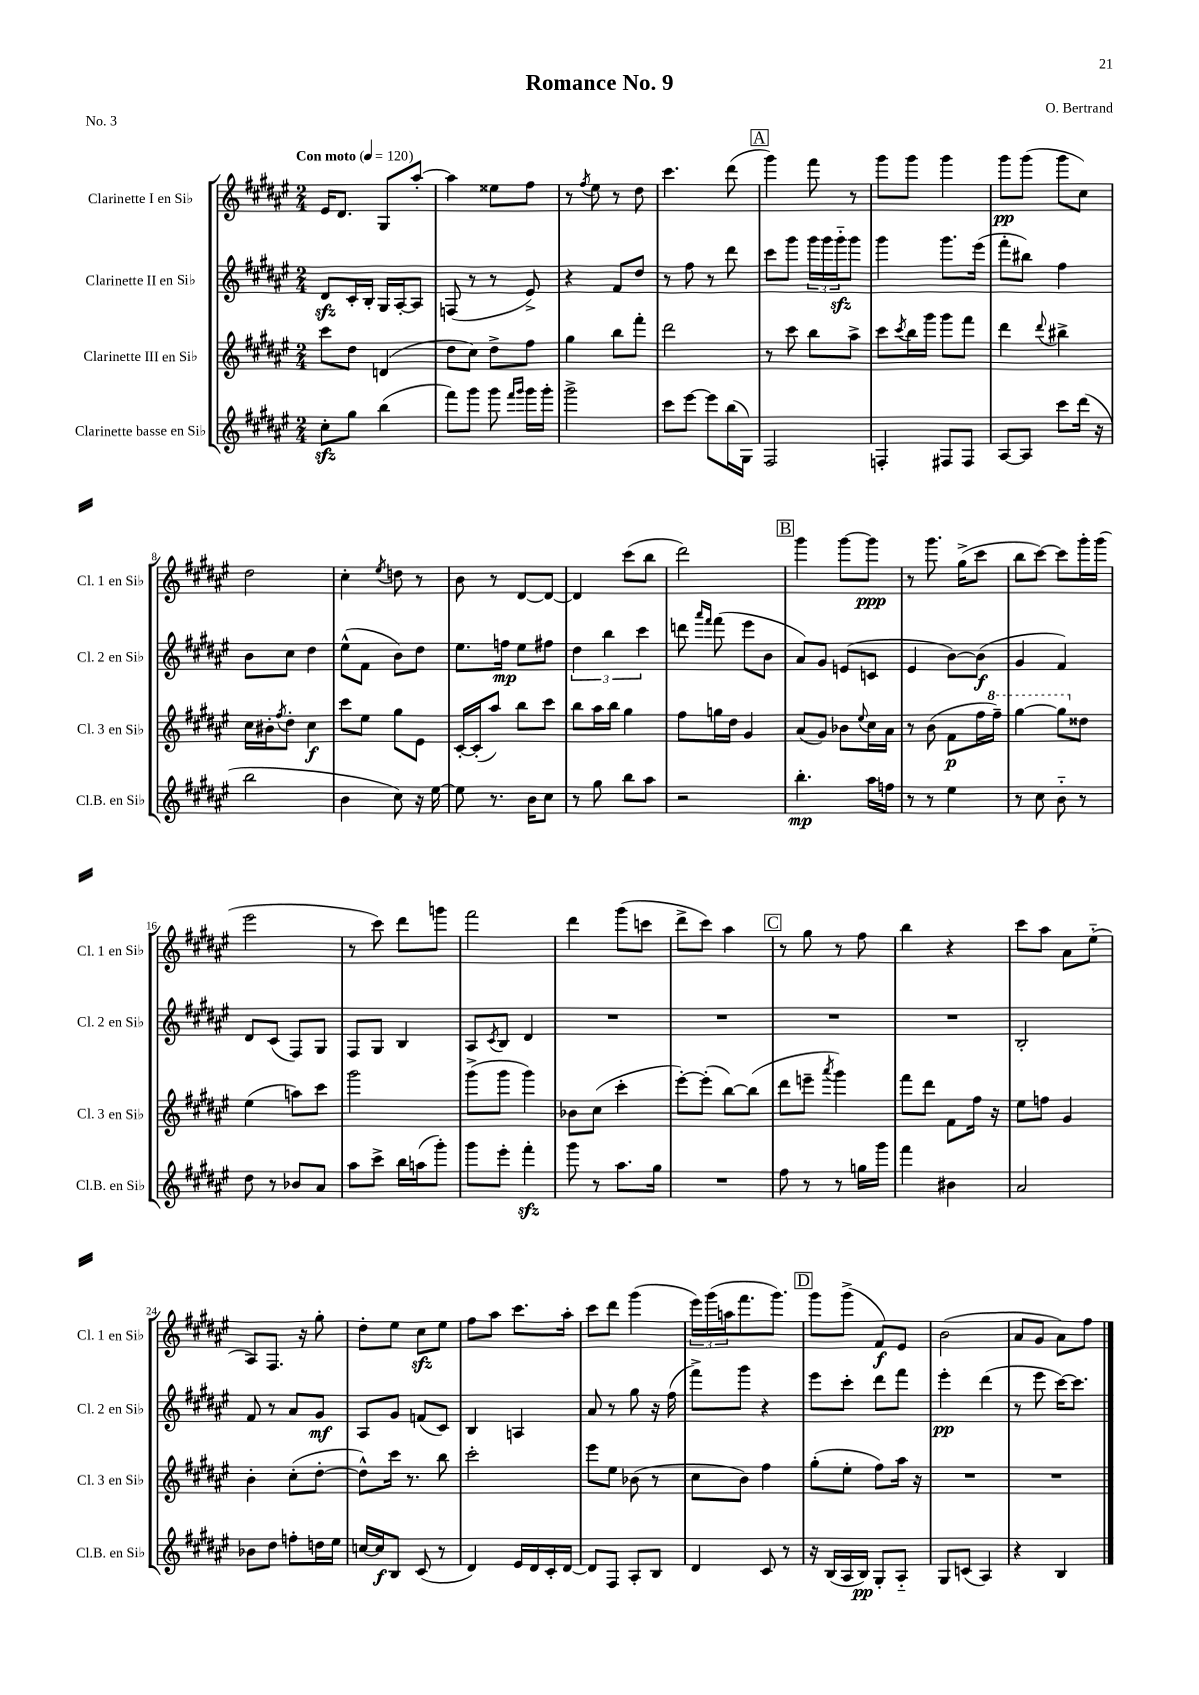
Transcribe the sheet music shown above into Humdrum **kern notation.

**kern	**kern	**kern	**kern
*staff4	*staff3	*staff2	*staff1
*clefG2	*clefG2	*clefG2	*clefG2
*k[f#c#g#d#a#e#]	*k[f#c#g#d#a#e#]	*k[f#c#g#d#a#e#]	*k[f#c#g#d#a#e#]
*M2/4	*M2/4	*M2/4	*M2/4
*MM120	*MM120	*MM120	*MM120
8cc#'\L	8ccc#\L	8d#/L	16e#/LK
.	.	.	8.d#/J
8gg#\J	8dd#\J	16c#'/L	.
.	.	16B'/JJ	.
(4bb\	(4d/	16G#/LL	8G#/L
.	.	[16A#'/J	.
.	.	8A#/]J	[8aa#'/J
=	=	=	=
8fff#\L)	8dd#\L	(8F/	4aa#\]
8ggg#\J	8cc#\J)	8r	.
8ggg#\	8dd#^\L	8r	8ee##\L
16qqfff#/LL	.	.	.
16qqggg#/JJ	.	.	.
16ggg#\LL	8ff#\J	8e#^/)	8ff#\J
16ggg#'\JJ	.	.	.
=	=	=	=
2ggg#^\	4gg#\	4r	8r
.	.	.	8qff#/
.	.	.	8ee#\
.	8bb\L	8f#/L	8r
.	8fff#'\J	8dd#/J	8dd#\
=	=	=	=
8ccc#\L	2ddd#\	8r	4.ccc#\
[8eee#\J	.	8ff#\	.
8eee#\]L	.	8r	.
(16bb\L	.	8ddd#\	(8ddd#\
16G#\JJ)	.	.	.
=	=	=	=
2F#/	8r	8ccc#\L	4ggg#\)
.	8ccc#\	8ggg#\J	.
.	8bb\L	24ggg#\LL	8fff#\
.	.	24ggg#\	.
.	.	24ggg#'~\J	.
.	8aa#^\J	8ggg#\J	8r
=	=	=	=
4F'/	8ccc#\L	4ggg#\	8ggg#\L
.	8qccc#/	.	.
.	16bb\L	.	8ggg#\J
.	16ggg#\JJ	.	.
8F#/L	8ggg#\L	8.ggg#\L	4ggg#\
8F#/J	8fff#\J	.	.
.	.	(16eee#\Jk	.
=	=	=	=
[8A#/L	4ddd#\	8fff#'\L	8ggg#\L
8A#/]J	.	8bb#\J)	(8ggg#\J
.	8qqddd#/	.	.
8ccc#\L	4bb#^\	4ff#\	8ggg#\L
(16ddd#\Jk	.	.	8cc#\J)
16r	.	.	.
=	=	=	=
2bb\	16cc#\LL	8b\L	2dd#\
.	16b#'\J	.	.
.	8qff#/	.	.
.	8dd#'\J	8cc#\J	.
.	4cc#\	4dd#\	.
=	=	=	=
4b\	8ccc#\L	(8ee#^^\L	4cc#'\
.	8ee#\J	8f#\J	.
.	.	.	8qee#/
8cc#\)	8gg#\L	8b\L)	8dd\
16r	8e#\J	8dd#\J	8r
[16ee#\	.	.	.
=	=	=	=
8ee#\]	[16c#'/LL	8.ee#\L	8b\
.	(16c#'/]J	.	.
8.r	8aa#/J)	.	8r
.	.	16ff\Jk	.
.	8bb\L	8ee#\L	[8d#/L
16b\LK	.	.	.
8cc#\J	8ccc#\J	8ff#\J	8d#/_J
=	=	=	=
8r	8bb\L	6dd#\	4d#/]
8gg#\	16aa#\L	.	.
.	.	6bb\	.
.	16bb\JJ	.	.
8bb\L	4gg#\	.	(8ccc#\L
.	.	6ccc#\	.
8aa#\J	.	.	8bb\J
=	=	=	=
2r	8ff#\L	8ddd\	2ddd#\)
.	.	16qqaaa#/LL	.
.	.	16qqfff#/JJ	.
.	16gg\L	(8fff#\	.
.	16dd#\JJ	.	.
.	4g#/	8eee#\L	.
.	.	8b\J	.
=	=	=	=
4.bb'\	(8a#/L	8a#/L)	4ggg#\
.	8g#/J)	8g#/J	.
.	8b-\L	(8e/L	[8ggg#\L
.	8qqee#/	.	.
16aa#\LL	16cc#\L	8c/J	8ggg#\]J
16ff\JJ	16a#\JJ	.	.
=	=	=	=
8r	8r	4e#/	8r
8r	(8b\	.	8.ggg#\
4ee#\	8f#\L	[8b\L)	.
.	.	.	(16gg#^\LK
.	16ff#\L	(8b\]J	8ccc#\J
.	16fff#~\JJ)	.	.
=	=	=	=
8r	[4ggg#\	4g#/	8bb\L
8cc#\	.	.	[8ccc#\J)
8b'~\	8ggg#\]L	4f#/)	8ccc#\]L
8r	8dd##\J	.	16ggg#'\L
.	.	.	(16ggg#\JJ
=	=	=	=
8dd#\	(4ee#\	8d#/L	2eee#\
8r	.	(8c#/J	.
8b-/L	8aa\L)	8F#/L)	.
8a#/J	8ccc#\J	8G#/J	.
=	=	=	=
8aa#\L	2ggg#\	8F#/L	8r
8ccc#^\J	.	8G#/J	8ccc#\)
16bb\LL	.	4B/	8ddd#\L
(16aa\J	.	.	.
8ggg#'\J)	.	.	8ggg\J
=	=	=	=
8ggg#\L	(8ggg#^\L	8A#/L	2fff#\
.	.	8qc#/	.
8eee#'\J	8ggg#\J	8B/J	.
4fff#'\	4ggg#\)	4d#/	.
=	=	=	=
8ggg#\	8b-\L	2r	4ddd#\
8r	(8cc#\J	.	.
8.aa#\L	4ccc#'\	.	(8ggg#\L
.	.	.	8ccc\J
16gg#\Jk	.	.	.
=	=	=	=
2r	[8eee#'\L)	2r	8ddd#^\L
.	(8eee#'\]J	.	8ccc#\J)
.	[8bb\L)	.	4aa#\
.	(8bb\]J	.	.
=	=	=	=
8ff#\	8ddd#\L	2r	8r
8r	8eee~\J	.	8gg#\
.	8qaaa#/	.	.
8r	4ggg#\)	.	8r
16gg\LL	.	.	8ff#\
16ggg#\JJ	.	.	.
=	=	=	=
4fff#\	8fff#\L	2r	4bb\
.	8ddd#\J	.	.
4b#\	8f#\L	.	4r
.	16ff#\Jk	.	.
.	16r	.	.
=	=	=	=
2a#/	8ee#\L	2B'/	8ccc#\L
.	8ff\J	.	8aa#\J
.	4g#/	.	8a#\L
.	.	.	(8ee#'~\J
=	=	=	=
8b-\L	4b'\	8f#/	8A#/L)
8dd#\J	.	8r	8.F#/J
8ff'\L	(8cc#'\L	8a#/L	.
.	.	.	16r
16dd\L	[8dd#'\J	8g#/J	8gg#'\
16ee#\JJ	.	.	.
=	=	=	=
[16cc/LL	8dd#^^\]L)	8A#/L	8dd#'\L
16cc/]J	.	.	.
8B/J	16ccc#\Jk	8g#/J	8ee#\J
.	8.r	.	.
(8c#/	.	(8f/L	8cc#\L
8r	8bb\	8c#/J)	8ee#\J
=	=	=	=
4d#/)	2ccc#'\	4B/	8ff#\L
.	.	.	8aa#\J
16e#/LL	.	4A/	8.ccc#\L
16d#/	.	.	.
16c#'/	.	.	.
[16d#/JJ	.	.	16aa#'\Jk
=	=	=	=
8d#/]L	8eee#\L	8a#/	8ccc#\L
8F#/J	8ee#\J	8r	8ddd#\J
8A#'/L	(8b-\	8gg#\	(4ggg#\
8B/J	8r	16r	.
.	.	(16ff#\	.
=	=	=	=
4d#/	8cc#\L	8fff#^\L)	24eee#\LL)
.	.	.	(24ggg#\
.	.	.	24aa\J
.	8b\J)	8ggg#\J	8.fff#\
8c#/	4ff#\	4r	.
.	.	.	8.ggg#\J)
8r	.	.	.
=	=	=	=
16r	(8gg#'\L	8eee#\L	8ggg#\L
(16B/LL	.	.	.
16A#/	8ee#'\J	8ccc#'\J	(8ggg#^\J
16B/JJ)	.	.	.
8G#'/L	8ff#\L)	8ddd#\L	8f#/L)
8A#'~/J	16aa#\Jk	8fff#\J	8e#/J
.	16r	.	.
=	=	=	=
8G#/L	2r	4eee#'\	(2b\
(8c/J	.	.	.
4A#/)	.	(4ddd#\	.
=	=	=	=
4r	2r	8r	8a#/L
.	.	8eee#\	8g#/J
4B/	.	[16ccc#\LK)	8a#\L)
.	.	8.ccc#\]J	.
.	.	.	8ff#\J
==	==	==	==
*-	*-	*-	*-
